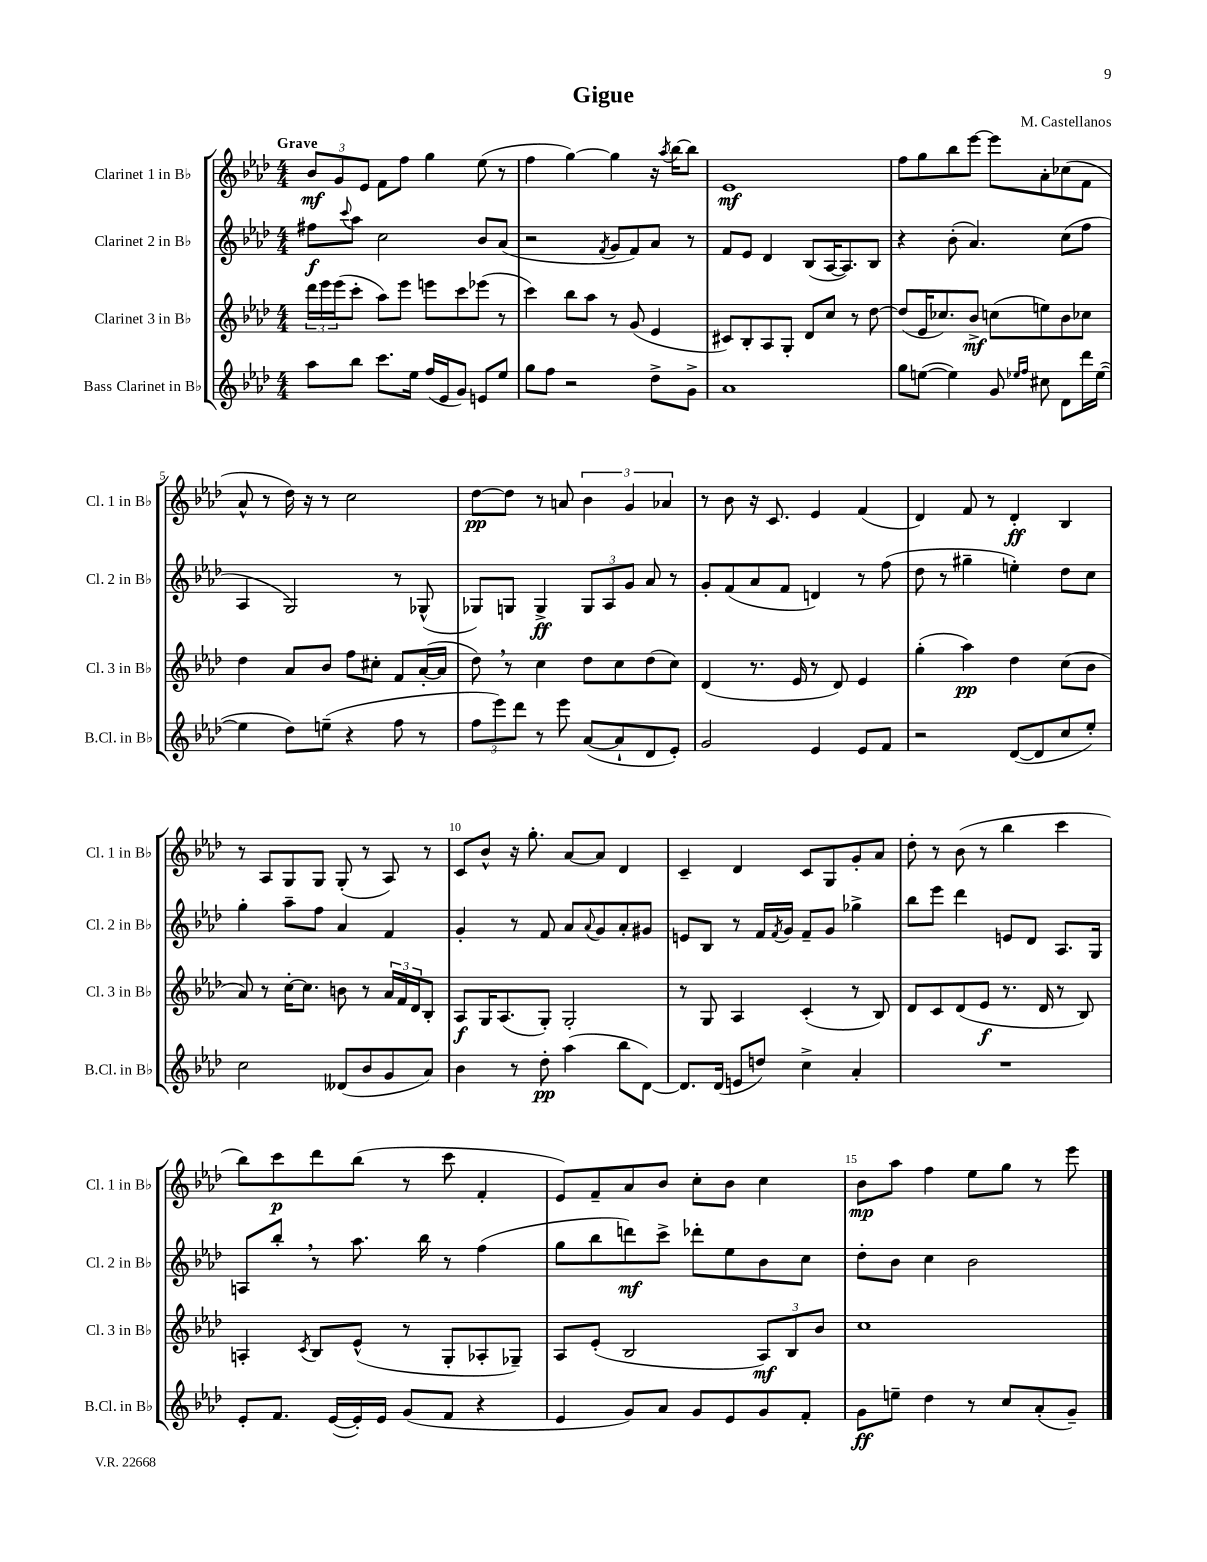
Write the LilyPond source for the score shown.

\header { title = "Gigue" composer = "M. Castellanos" }
<<
\new StaffGroup <<
\new Staff = "s0" \with { instrumentName = "Clarinet 1 in Bb" shortInstrumentName = "Cl. 1 in Bb" } {
    \clef treble \key aes \major \numericTimeSignature \time 4/4 \tempo "Grave"
    \tuplet 3/2 { bes'8\mf g'8 ees'8 } f'8 f''8 g''4 ees''8( r8 |
    f''4 g''4~) g''4 r16 \acciaccatura { aes''8 } bes''16~ bes''8 |
    ees'1\mf |
    f''8 g''8 bes''8 ees'''8~ ees'''8 aes'8-. ces''8( f'8 |
    aes'8-^ r8 des''16) r16 r8 c''2 |
    des''8~\pp des''8 r8 a'8 \tuplet 3/2 { bes'4 g'4 aes'4 } |
    r8 bes'8 r16 c'8. ees'4 f'4( |
    des'4) f'8 r8 des'4-.\ff bes4 |
    r8 aes8 g8 g8 g8-.( r8 aes8) r8 |
    c'8 bes'8-^ r16 g''8.-. aes'8~ aes'8 des'4 |
    c'4-- des'4 c'8 g8 g'8-. aes'8 |
    des''8-. r8 bes'8( r8 bes''4 c'''4 |
    bes''8) c'''8\p des'''8 bes''8( r8 c'''8 f'4-. |
    ees'8) f'8-- aes'8 bes'8 c''8-. bes'8 c''4 |
    bes'8\mp aes''8 f''4 ees''8 g''8 r8 ees'''8 \bar "|." |
}
\new Staff = "s1" \with { instrumentName = "Clarinet 2 in Bb" shortInstrumentName = "Cl. 2 in Bb" } {
    \clef treble \key aes \major \numericTimeSignature \time 4/4
    fis''8\f \appoggiatura { c'''8 } aes''8 c''2 bes'8 aes'8( |
    r2 \acciaccatura { f'8 } g'8 f'8) aes'8 r8 |
    f'8 ees'8 des'4 bes8( aes16~ aes8.) bes8 |
    r4 bes'8-.( aes'4.) c''8( f''8 |
    aes4 g2) r8 ges8-^( |
    ges8) g8 g4->\ff \tuplet 3/2 { g8 aes8 g'8 } aes'8 r8 |
    g'8-. f'8( aes'8 f'8 d'4) r8 f''8( |
    des''8 r8 gis''4-- e''4-.) des''8 c''8 |
    g''4-. aes''8-- f''8 aes'4 f'4 |
    g'4-. r8 f'8 aes'8 \appoggiatura { aes'8 } g'8 aes'8-. gis'8 |
    e'8 bes8 r8 f'16 \acciaccatura { f'8 } g'16 f'8-- g'8 ges''4-> |
    bes''8 ees'''8 des'''4 e'8 des'8 aes8. g16 |
    a8 bes''8-. \breathe r8 aes''8. bes''16 r8 f''4( |
    g''8 bes''8 d'''8\mf) c'''8-> des'''8-. ees''8 bes'8 c''8 |
    des''8-. bes'8 c''4 bes'2 \bar "|." |
}
\new Staff = "s2" \with { instrumentName = "Clarinet 3 in Bb" shortInstrumentName = "Cl. 3 in Bb" } {
    \clef treble \key aes \major \numericTimeSignature \time 4/4
    \tuplet 3/2 { des'''16 ees'''16 ees'''16( } c'''8-. aes''8) ees'''8 e'''8 c'''8 ees'''8( r8 |
    c'''4) bes''8 aes''8 r8 g'8( ees'4 |
    cis'8) bes8-. aes8 g8-. des'8 c''8 r8 des''8~ |
    des''8( ees'16 ces''8.) bes'8->\mf c''8( e''8) bes'8 ces''8 |
    des''4 aes'8 bes'8 f''8 cis''8-. f'8 aes'16~-.( aes'16 |
    des''8) \breathe r8 c''4 des''8 c''8 des''8( c''8) |
    des'4( r8. ees'16 r8 des'8) ees'4 |
    g''4-.( aes''4\pp) des''4 c''8( bes'8 |
    aes'8) r8 c''16~-. c''8. b'8 r8 \tuplet 3/2 { aes'16 f'16 des'16 } bes8-. |
    aes8\f g16 aes8.( g8-.) g2-. |
    r8 g8 aes4 c'4-.( r8 bes8) |
    des'8 c'8 des'8( ees'8\f r8. des'16 r8 bes8) |
    a4-. \acciaccatura { c'8 } bes8 ees'8-^( r8 g8-. aes8-. ges8--) |
    aes8 ees'8-.( bes2 \tuplet 3/2 { aes8\mf) bes8 bes'8 } |
    c''1 \bar "|." |
}
\new Staff = "s3" \with { instrumentName = "Bass Clarinet in Bb" shortInstrumentName = "B.Cl. in Bb" } {
    \clef treble \key aes \major \numericTimeSignature \time 4/4
    aes''8 bes''8 c'''8. ees''16 f''16( ees'16 g'8) e'8 ees''8 |
    g''8 f''8 r2 des''8-> g'8-> |
    aes'1 |
    g''8 e''8~( e''4) g'8 \grace { ees''16 f''16 } cis''8 des'8 des'''16 ees''16~( |
    ees''4 des''8) e''8--( r4 f''8 r8 |
    \tuplet 3/2 { f''8 ees'''8) des'''8 } r8 ees'''8 aes'8~( aes'8-! des'8 ees'8-.) |
    g'2 ees'4 ees'8 f'8 |
    r2 des'8~( des'8 c''8 ees''8-.) |
    c''2 deses'8( bes'8 g'8 aes'8) |
    bes'4 r8 des''8-.\pp aes''4( bes''8 des'8~) |
    des'8. des'16( e'8 d''8) c''4-> aes'4-. |
    R1 |
    ees'8-. f'8. ees'16~( ees'16-.) ees'16 g'8( f'8 r4 |
    ees'4 g'8) aes'8 g'8 ees'8 g'8 f'8-. |
    g'8\ff e''8-- des''4 r8 c''8 aes'8-.( g'8--) \bar "|." |
}
>>
>>
\layout { \context { \Score \override BarNumber.break-visibility = ##(#f #t #t) barNumberVisibility = #(every-nth-bar-number-visible 5) } }
